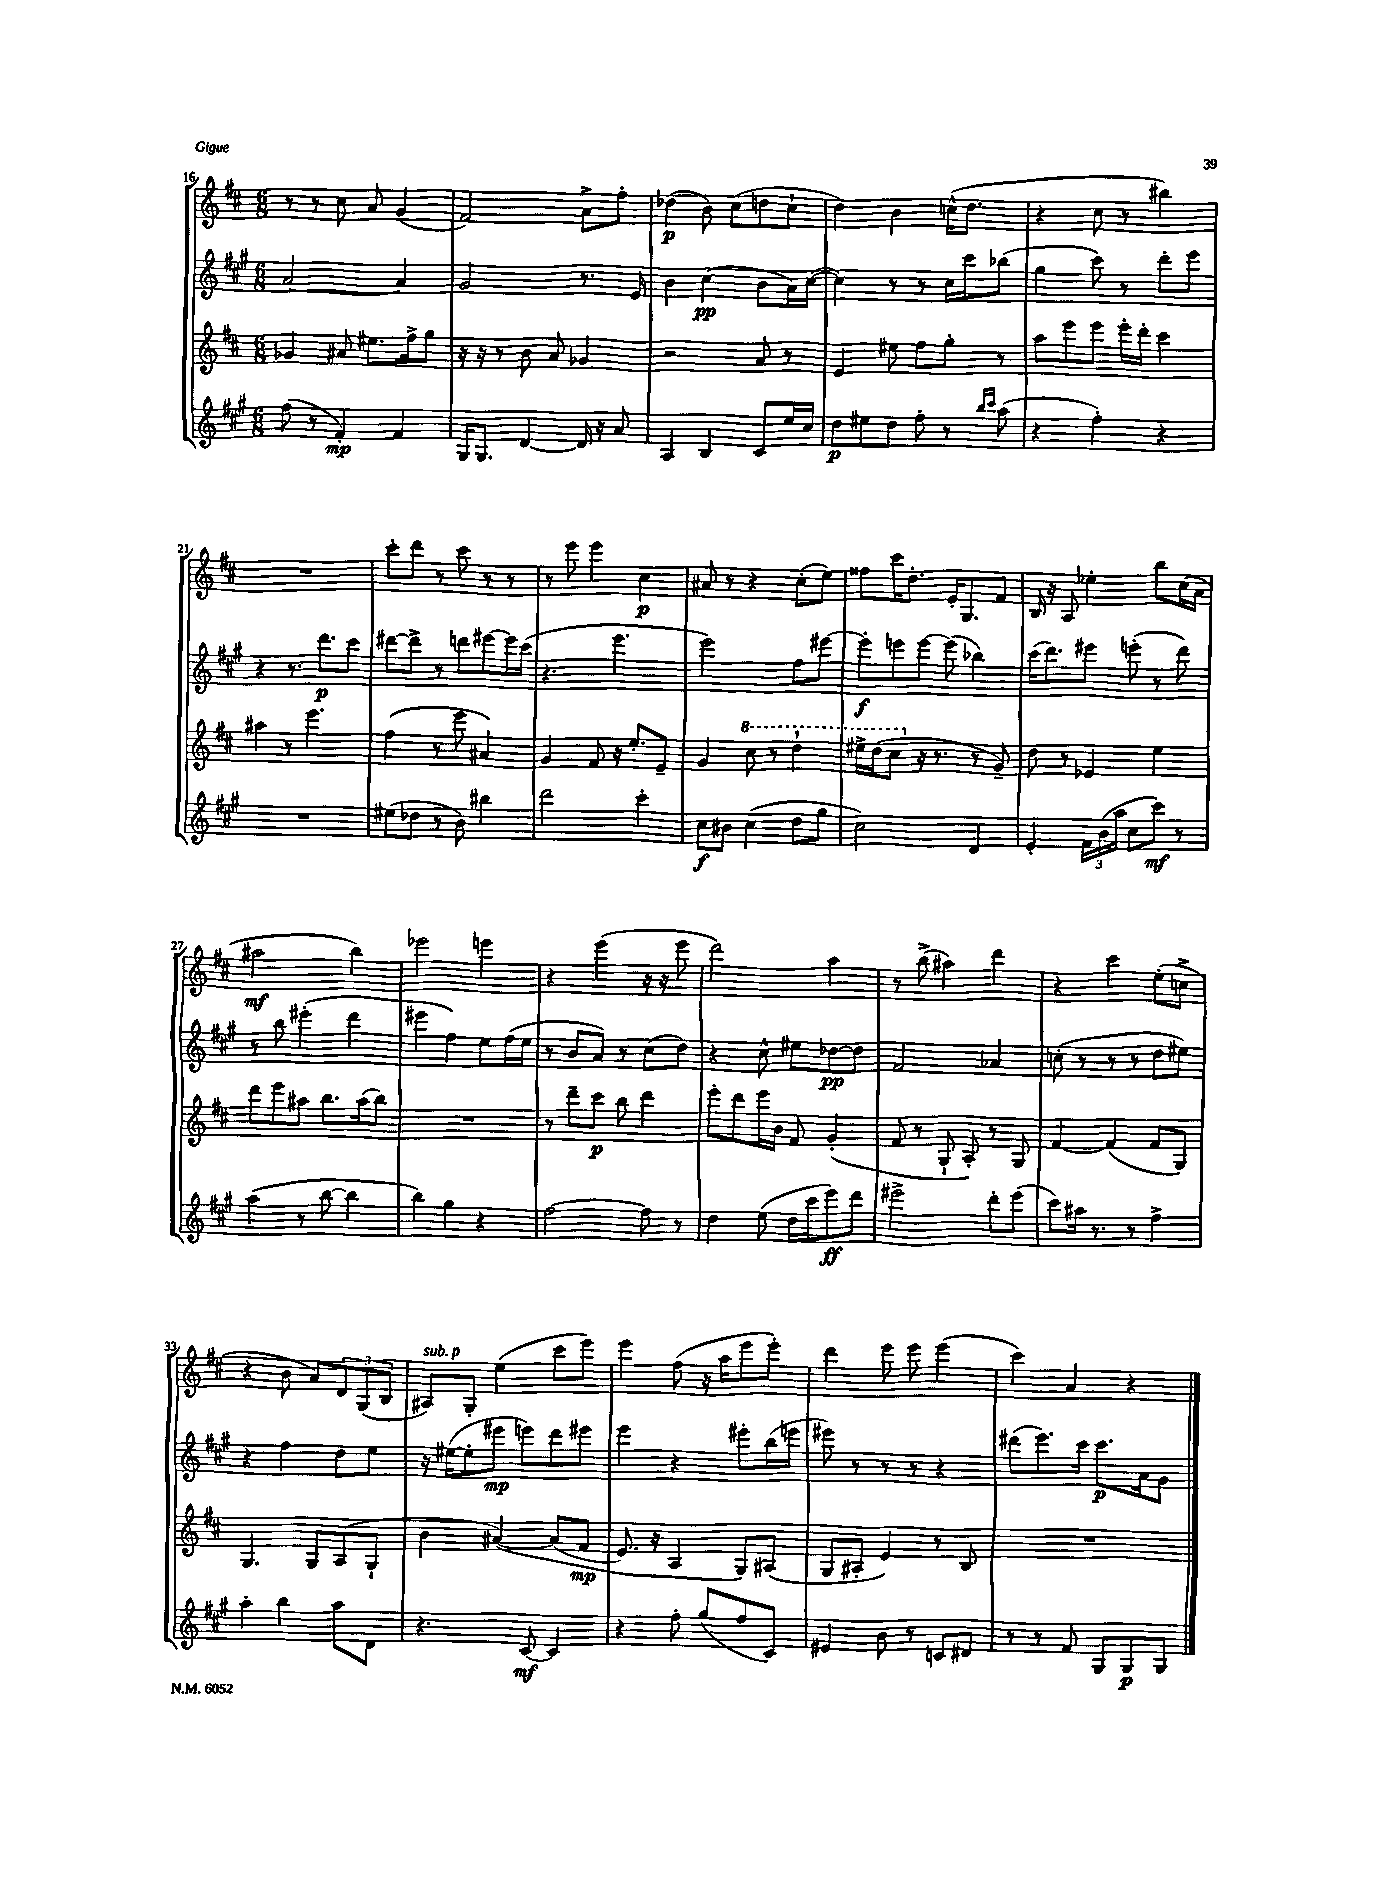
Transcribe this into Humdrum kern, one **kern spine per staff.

**kern	**dynam	**kern	**dynam	**kern	**dynam	**kern	**dynam
*part4	*part4	*part3	*part3	*part2	*part2	*part1	*part1
*staff4	*staff4	*staff3	*staff3	*staff2	*staff2	*staff1	*staff1
*clefG2	*	*clefG2	*	*clefG2	*	*clefG2	*
*k[f#c#g#]	*	*k[f#c#]	*	*k[f#c#g#]	*	*k[f#c#]	*
*M6/8	*	*M6/8	*	*M6/8	*	*M6/8	*
=16	=16	=16	=16	=16	=16	=16	=16
(8ff#\	.	4g-X/	.	[2a/	.	8r	.
8r	.	.	.	.	.	8r	.
4f#'/)	mp	8a#X/	.	.	.	8cc#\	.
.	.	8.ee#X\L	.	.	.	8a/	.
4f#/	.	.	.	4a/]	.	(4g/	.
.	.	16ff#^\k	.	.	.	.	.
.	.	8gg\J	.	.	.	.	.
=17	=17	=17	=17	=17	=17	=17	=17
16G#/KL	.	16r	.	2g#/	.	2f#/)	.
8.G#/J	.	16r	.	.	.	.	.
.	.	8r	.	.	.	.	.
[4d/	.	8b\	.	.	.	.	.
.	.	8a/	.	.	.	.	.
16d/]	.	4g-X/	.	8.r	.	8a^\L	.
16r	.	.	.	.	.	.	.
8a/	.	.	.	.	.	8ff#'\J	.
.	.	.	.	16e/	.	.	.
=18	=18	=18	=18	=18	=18	=18	=18
4A/	.	2r	.	4b\	.	(4dd-X\	p
4B/	.	.	.	(4cc#\	pp	8b\)	.
.	.	.	.	.	.	(8cc#\L	.
8c#/L	.	8a/	.	8b\L	.	8ddn\	.
16ee/L	.	8r	.	16a\L)	.	8cc#`\J	.
16cc#/JJ	.	.	.	([16cc#\JJ	.	.	.
=19	=19	=19	=19	=19	=19	=19	=19
8dd\L	p	4e/	.	4cc#\])	.	4dd\)	.
8ee#X\	.	.	.	.	.	.	.
8dd\J	.	8ee#X\	.	8r	.	4b\	.
8ff#'\	.	8ff#\L	.	8r	.	.	.
8r	.	8gg'\J	.	16cc#\LL	.	(16ccn^^\KL	.
.	.	.	.	16ccc#\J	.	8.dd\J	.
16qqbb/LL	.	.	.	.	.	.	.
16qqccc#/JJ	.	.	.	.	.	.	.
(8aa\	.	8r	.	(8bb-X\J	.	.	.
=20	=20	=20	=20	=20	=20	=20	=20
4r	.	8aa\L	.	4gg#\	.	4r	.
.	.	8eee\	.	.	.	.	.
4ff#'\)	.	8eee\J	.	8ccc#\)	.	8cc#\	.
.	.	16eee'\LL	.	8r	.	8r	.
.	.	16ddd'\JJ	.	.	.	.	.
4r	.	4ccc#\	.	8ddd'\L	.	4bb#X\)	.
.	.	.	.	8eee\J	.	.	.
!!LO:LB:g=z
=21	=21	=21	=21	=21	=21	=21	=21
2.r	.	4aa#X\	.	4r	.	2.r	.
.	.	8r	.	8.r	.	.	.
.	.	4.eee\	.	.	.	.	.
.	.	.	.	8.ddd\L	p	.	.
.	.	.	.	8ccc#\J	.	.	.
=22	=22	=22	=22	=22	=22	=22	=22
(8ee#X\L	.	(4ff#\	.	[8ddd#X\L	.	8ccc#'\L	.
8dd-X\J	.	.	.	8ddd#^\J]	.	8ddd\J	.
8r	.	8r	.	8r	.	8r	.
8b\)	.	8eee\	.	8dddn\L	.	8ccc#\	.
4bb#X\	.	4a#X/)	.	[8eee#X\	.	8r	.
.	.	.	.	16eee#\L]	.	8r	.
.	.	.	.	(16ccc#\JJ	.	.	.
=23	=23	=23	=23	=23	=23	=23	=23
2ddd\	.	4g/	.	4.r	.	8r	.
.	.	.	.	.	.	8eee\	.
.	.	8f#/	.	.	.	4eee\	.
.	.	16r	.	4.eee\	.	.	.
.	.	8.ee'/L	.	.	.	.	.
4ccc#'\	.	.	.	.	.	4cc#\	p
.	.	8e~/J	.	.	.	.	.
=24	=24	=24	=24	=24	=24	=24	=24
8cc#\L	f	4g/	.	2eee\)	.	8a#X/	.
8b#X\J	.	.	.	.	.	8r	.
*	*	*8va	*	*	*	*	*
(4cc#\	.	8ccc#\	.	.	.	4r	.
.	.	8r	.	.	.	.	.
8dd\L	.	4ddd`\	.	8ff#\L	.	(8cc#'\L	.
8gg#\J	.	.	.	[8eee#X\J	.	8ee\J)	.
=25	=25	=25	=25	=25	=25	=25	=25
2cc#\)	.	16eee#X^\LL	.	8eee#'\L]	f	8ff##X\L	.
.	.	(16ddd\J	.	.	.	.	.
.	.	8ccc#\J	.	8eeen\	.	16ccc#\K	.
.	.	.	.	.	.	8.dd'\J	.
*	*	*X8va	*	*	*	*	*
.	.	16r	.	[8eee\J	.	.	.
.	.	8.r	.	.	.	.	.
.	.	.	.	(8eee\]	.	16e'/KL	.
.	.	.	.	.	.	8.G/	.
4d/	.	8r	.	4bb-X\)	.	.	.
.	.	8g~/)	.	.	.	8f#/J	.
=26	=26	=26	=26	=26	=26	=26	=26
4e'/	.	8dd\	.	(16ccc#\KL	.	16B/	.
.	.	.	.	8.ddd\)	.	16r	.
.	.	8r	.	.	.	8A/	.
24f#\LL	.	4e-X/	.	8eee#X\J	.	4ee-X'\	.
(24b\	.	.	.	.	.	.	.
24aa\JJ	.	.	.	.	.	.	.
8cc#\L	.	.	.	(8eeen'\	.	.	.
8ccc#\J)	mf	4ee\	.	8r	.	8bb\L	.
8r	.	.	.	8ddd\)	.	(16cc#\L	.
.	.	.	.	.	.	16a\JJ	.
!!LO:LB:g=z
=27	=27	=27	=27	=27	=27	=27	=27
(4aa\	.	8ddd\L	.	8r	.	2aa#X\	mf
.	.	8eee\	.	8bb\	.	.	.
8r	.	8aa#X\J	.	(4eee#X'\	.	.	.
[8bb\	.	8.bb\L	.	.	.	.	.
4bb\]	.	.	.	4ddd\	.	4bb\)	.
.	.	(16aa#\k	.	.	.	.	.
.	.	8bb\J)	.	.	.	.	.
=28	=28	=28	=28	=28	=28	=28	=28
4bb\)	.	2.r	.	4eee#X\	.	2eee-X\	.
4gg#\	.	.	.	4ff#\)	.	.	.
4r	.	.	.	8ee\L	.	4eeen\	.
.	.	.	.	(16ff#\L	.	.	.
.	.	.	.	16ee\JJ	.	.	.
=29	=29	=29	=29	=29	=29	=29	=29
[2ff#\	.	8r	.	8r	.	4r	.
.	.	8ddd~\L	.	8b/L	.	.	.
.	.	8ccc#\J	p	8a/J)	.	(4eee\	.
.	.	8bb\	.	8r	.	.	.
8ff#\]	.	4ddd\	.	(8cc#\L	.	16r	.
.	.	.	.	.	.	16r	.
8r	.	.	.	8dd\J)	.	8eee\	.
=30	=30	=30	=30	=30	=30	=30	=30
4dd\	.	8eee'\L	.	4r	.	2ddd\)	.
.	.	8ddd\	.	.	.	.	.
(8ee\	.	16eee\L	.	8cc#^^\	.	.	.
.	.	16b\JJ	.	.	.	.	.
16dd\LL	.	8f#/	.	8ee#X\L	.	.	.
16ccc#\J	.	.	.	.	.	.	.
8eee\)	ff	(4g'/	.	[8dd-X\	pp	4aa\	.
8ddd\J	.	.	.	8dd-\J]	.	.	.
=31	=31	=31	=31	=31	=31	=31	=31
2eee#X^\	.	8f#/	.	2f#/	.	8r	.
.	.	8r	.	.	.	(8bb^\	.
.	.	8G`/	.	.	.	4aa#X\)	.
.	.	8A'/)	.	.	.	.	.
8ddd'\L	.	8r	.	4a-X/	.	4ddd\	.
(8eee#\J	.	8G/	.	.	.	.	.
=32	=32	=32	=32	=32	=32	=32	=32
8ccc#\L)	.	[4f#/	.	(8ccn'\	.	4r	.
16aa#X\Jk	.	.	.	8r	.	.	.
8.r	.	.	.	.	.	.	.
.	.	(4f#/]	.	8r	.	4ccc#\	.
8r	.	.	.	8r	.	.	.
4ff#^\	.	8f#/L	.	8dd\L	.	(8ee'\L	.
.	.	8G/J)	.	8ee#X\J)	.	8ccn^\J	.
!!LO:LB:g=z
=33	=33	=33	=33	=33	=33	=33	=33
4aa'\	.	4.G/	.	4r	.	4r	.
4bb\	.	.	.	4ff#\	.	8b\	.
.	.	8G/L	.	.	.	8a/L)	.
8aa\L	.	(8A/	.	8dd\L	.	12d/	.
.	.	.	.	.	.	(12G/	.
8d\J	.	8G`/J	.	8ee\J	.	.	.
.	.	.	.	.	.	12B/J	.
=34	=34	=34	=34	=34	=34	=34	=34
!	!	!	!	!	!	!LO:TX:a:i:t=sub. p	!
4.r	.	4b\	.	16r	.	8A#X/L)	.
.	.	.	.	([16ee#X\KL	.	.	.
.	.	.	.	8ee#'\]	.	8G'/J	.
.	.	([4a#X/)	.	8eee#X\J	mp	(4ee\	.
[8c#/	mf	.	.	8eeen\L)	.	.	.
4c#/]	.	(8a#/L]	.	8ddd\	.	8ccc#\L	.
.	.	8f#/J	mp	8eee#X\J	.	8eee\J)	.
=35	=35	=35	=35	=35	=35	=35	=35
4r	.	8.e/)	.	4eee\	.	4eee\	.
.	.	16r	.	.	.	.	.
8ff#'\	.	4A/	.	4r	.	(8ff#\	.
(8gg#/L	.	.	.	.	.	16r	.
.	.	.	.	.	.	16aa\KL	.
8ff#/	.	8G/L)	.	8eee#X'\L	.	8eee\	.
8c#/J)	.	(8A#X/J	.	(16bb\L	.	8eee'\J)	.
.	.	.	.	16eeen\JJ	.	.	.
=36	=36	=36	=36	=36	=36	=36	=36
4e#X/	.	8G/L	.	8eee#X\)	.	4ddd\	.
.	.	8A#X'/J	.	8r	.	.	.
8b\	.	4e/)	.	8r	.	8eee\	.
8r	.	.	.	8r	.	8eee\	.
8cn/L	.	8r	.	4r	.	(4eee\	.
8d#X/J	.	8B/	.	.	.	.	.
=37	=37	=37	=37	=37	=37	=37	=37
8r	.	2.r	.	(8ddd#X\L	.	4ccc#\)	.
8r	.	.	.	8.eee\)	.	.	.
8f#/	.	.	.	.	.	4a/	.
.	.	.	.	16ccc#\Jk	.	.	.
8G#/L	.	.	.	8.ccc#\L	p	.	.
8G#/	p	.	.	.	.	4r	.
.	.	.	.	16a\k	.	.	.
8G#/J	.	.	.	8g#\J	.	.	.
==	==	==	==	==	==	==	==
*-	*-	*-	*-	*-	*-	*-	*-
